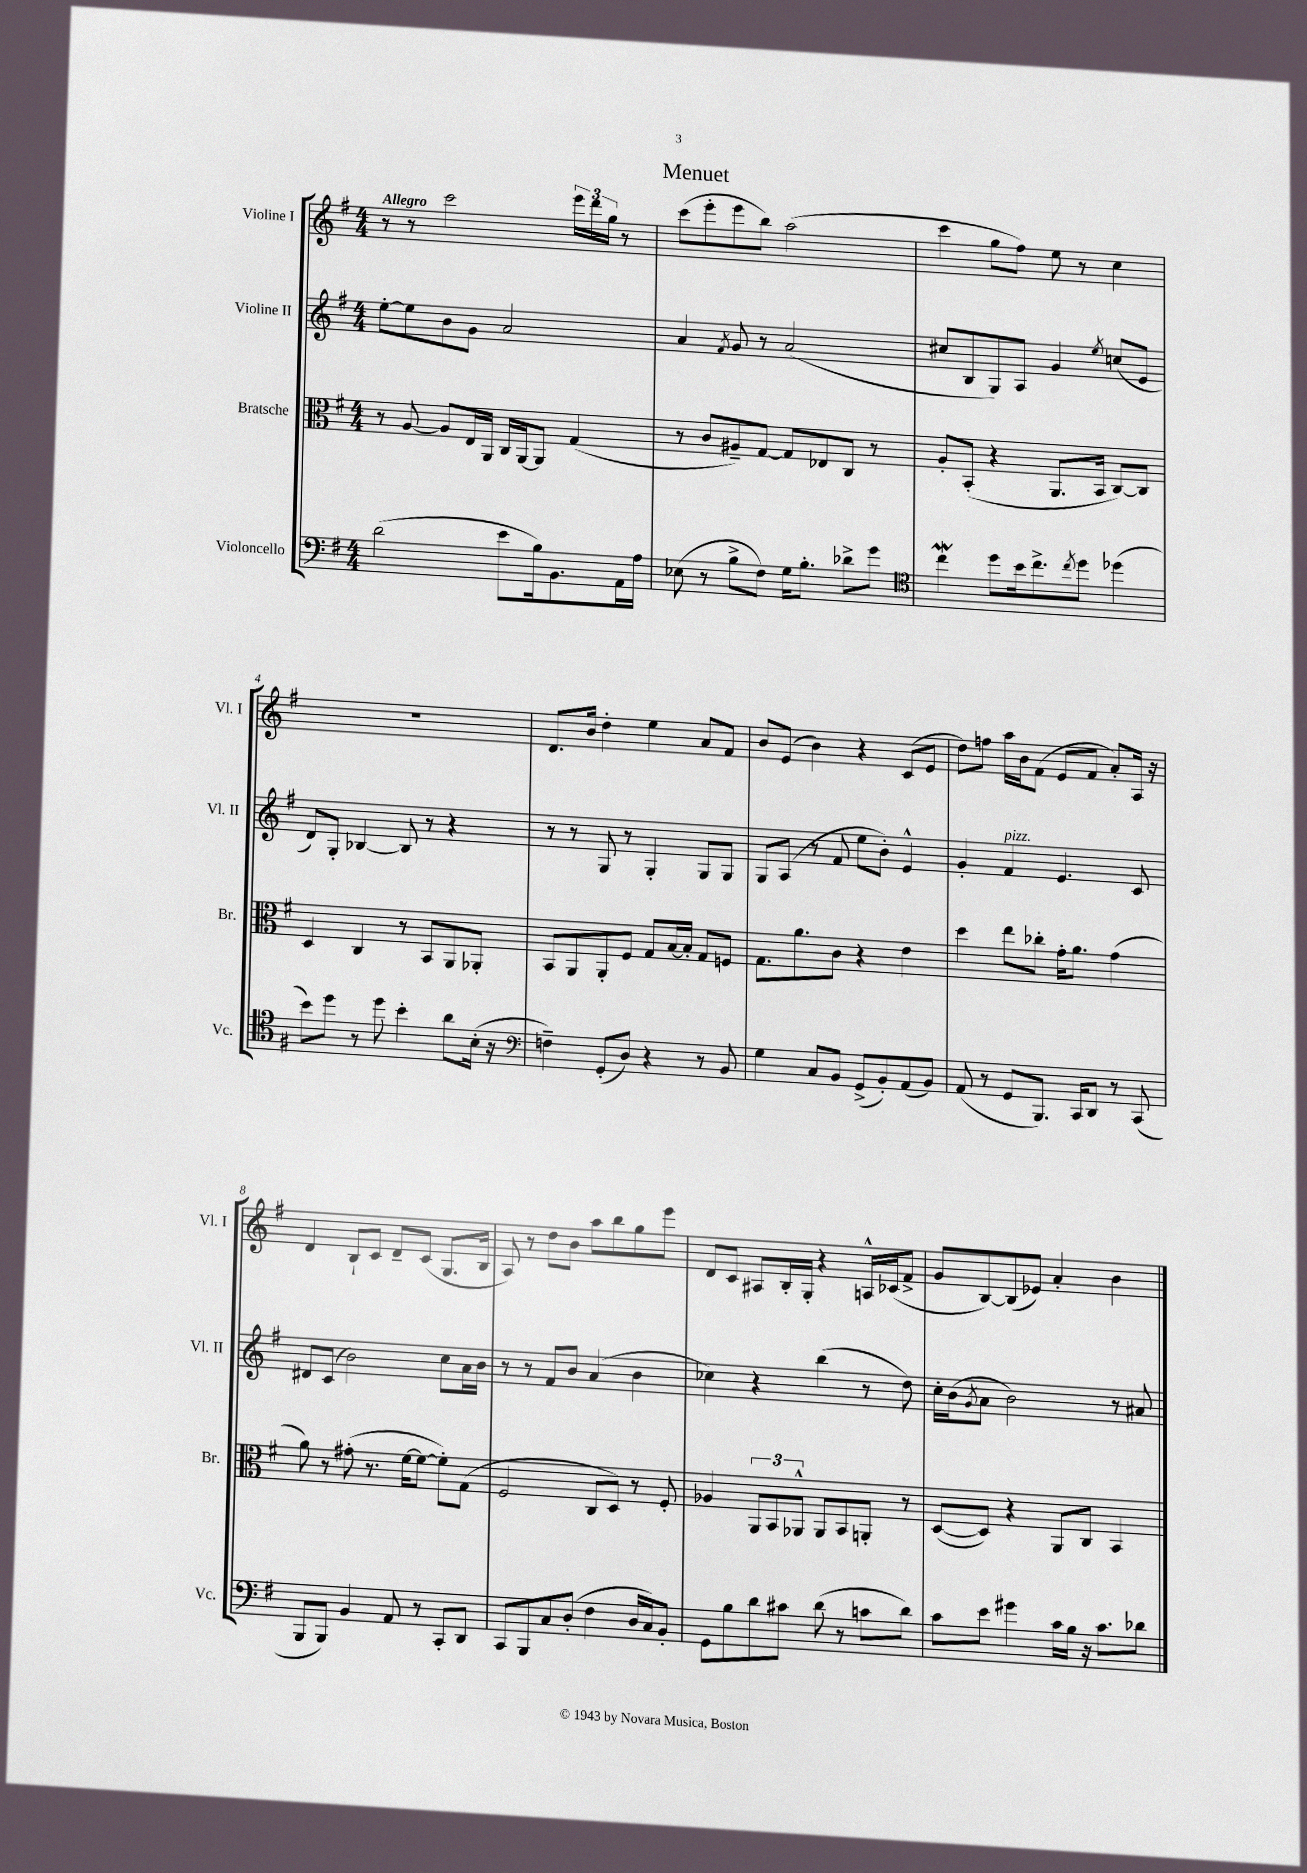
\header { title = "Menuet" }
<<
\new StaffGroup <<
\new Staff = "s0" \with { instrumentName = "Violine I" shortInstrumentName = "Vl. I" } {
    \clef treble \key g \major \numericTimeSignature \time 4/4 \tempo "Allegro"
    r8 r8 c'''2 \tuplet 3/2 { e'''16 d'''16 g''16 } r8 |
    c'''8( e'''8-. e'''8 b''8) a''2( |
    c'''4 g''8 fis''8) e''8 r8 c''4 |
    R1 |
    d'8. b'16 d''4-. e''4 a'8 fis'8 |
    b'8 e'8( b'4) r4 c'8( e'8 |
    d''8) f''8 a''16 b'16 fis'8( e'8 fis'8 a'8-.) a16 r16 |
    d'4 b8-! c'8 d'8-- c'8( g8. b16 |
    a8) r8 d''8 b'8 a''8 b''8 g''8 e'''8 |
    d'8 c'8 ais8 b16-. g16-. r4 a16-^ ces'16( fis'8-> |
    g'8 b8~) b8( ees'8) a'4-. b'4 \bar "|." |
}
\new Staff = "s1" \with { instrumentName = "Violine II" shortInstrumentName = "Vl. II" } {
    \clef treble \key g \major \numericTimeSignature \time 4/4
    e''8~-. e''8 b'8 g'8 a'2 |
    a'4 \acciaccatura { fis'8 } g'8 r8 a'2( |
    cis''8 b8 g8) a8 g'4 \acciaccatura { e''8 } c''8( e'8 |
    d'8) g8-. bes4~ bes8 r8 r4 |
    r8 r8 g8 r8 g4-. g8 g8 |
    g8 a8( r8 fis'8 e''8 b'8-.) e'4-^ |
    g'4-. fis'4^\markup { \italic "pizz." } e'4. c'8 |
    dis'8 c'8( b'2) c''8 a'16 b'16 |
    r8 r8 fis'8 b'8 a'4( b'4 |
    ces''4) r4 b''4( r8 d''8) |
    c''16-. b'16( \acciaccatura { g'8 } a'8 b'2) r8 ais'8 \bar "|." |
}
\new Staff = "s2" \with { instrumentName = "Bratsche" shortInstrumentName = "Br." } {
    \clef alto \key g \major \numericTimeSignature \time 4/4
    r8 a8~ a8 e16 a,16 c16 a,16~ a,8 g4( |
    r8 c'8 ais8--) g8~ g8 ees8 c8 r8 |
    a8-. b,8-.( r4 a,8. b,16 c8~) c8 |
    d4 c4 r8 b,8 a,8 aes,8-. |
    b,8 a,8 a,8-. fis8 g8 b16~ b16-. g8 f8 |
    g8. a'8. c'8 r4 e'4 |
    d''4 e''8 ces''8-. g'16-. a'8. g'4( |
    a'8) r8 gis'8-.( r8. fis'16~ fis'8~ fis'8-.) g8( |
    fis2 c8 d8) r8 fis8-. |
    aes4 \tuplet 3/2 { a,8 b,8 aes,8-^ } aes,8 b,8 a,8-. r8 |
    d8~( d8) r4 a,8 c8 b,4 \bar "|." |
}
\new Staff = "s3" \with { instrumentName = "Violoncello" shortInstrumentName = "Vc." } {
    \clef bass \key g \major \numericTimeSignature \time 4/4
    d'2( e'8 b16) b,8. a,16 a16 |
    ees8( r8 b8-> fis8) g16 b8.-. des'8-> g'8 |
    \clef tenor c''4\mordent d''8 b'16 c''8.-> \acciaccatura { c''8 } d''8 des''4( |
    b'8) d''8 r8 d''8 b'4-. a'8 b16-.( r16 |
    \clef bass f4--) g,8-.( d8) r4 r8 b,8 |
    g4 c8 b,8 g,8->( b,8-.) a,8( b,8) |
    a,8( r8 g,8 b,,8.) c,16 d,8 r8 c,8( |
    b,,8 b,,8) b,4 a,8 r8 c,8-. d,8 |
    c,8 b,,8 c8 d8-.( fis4 d16 c16) b,8-. |
    g,8 b8 d'8 cis'8 d'8( r8 c'8 d'8) |
    c'8 e'8 gis'4 c'16 b16 r16 c'8. des'8 \bar "|." |
}
>>
>>
